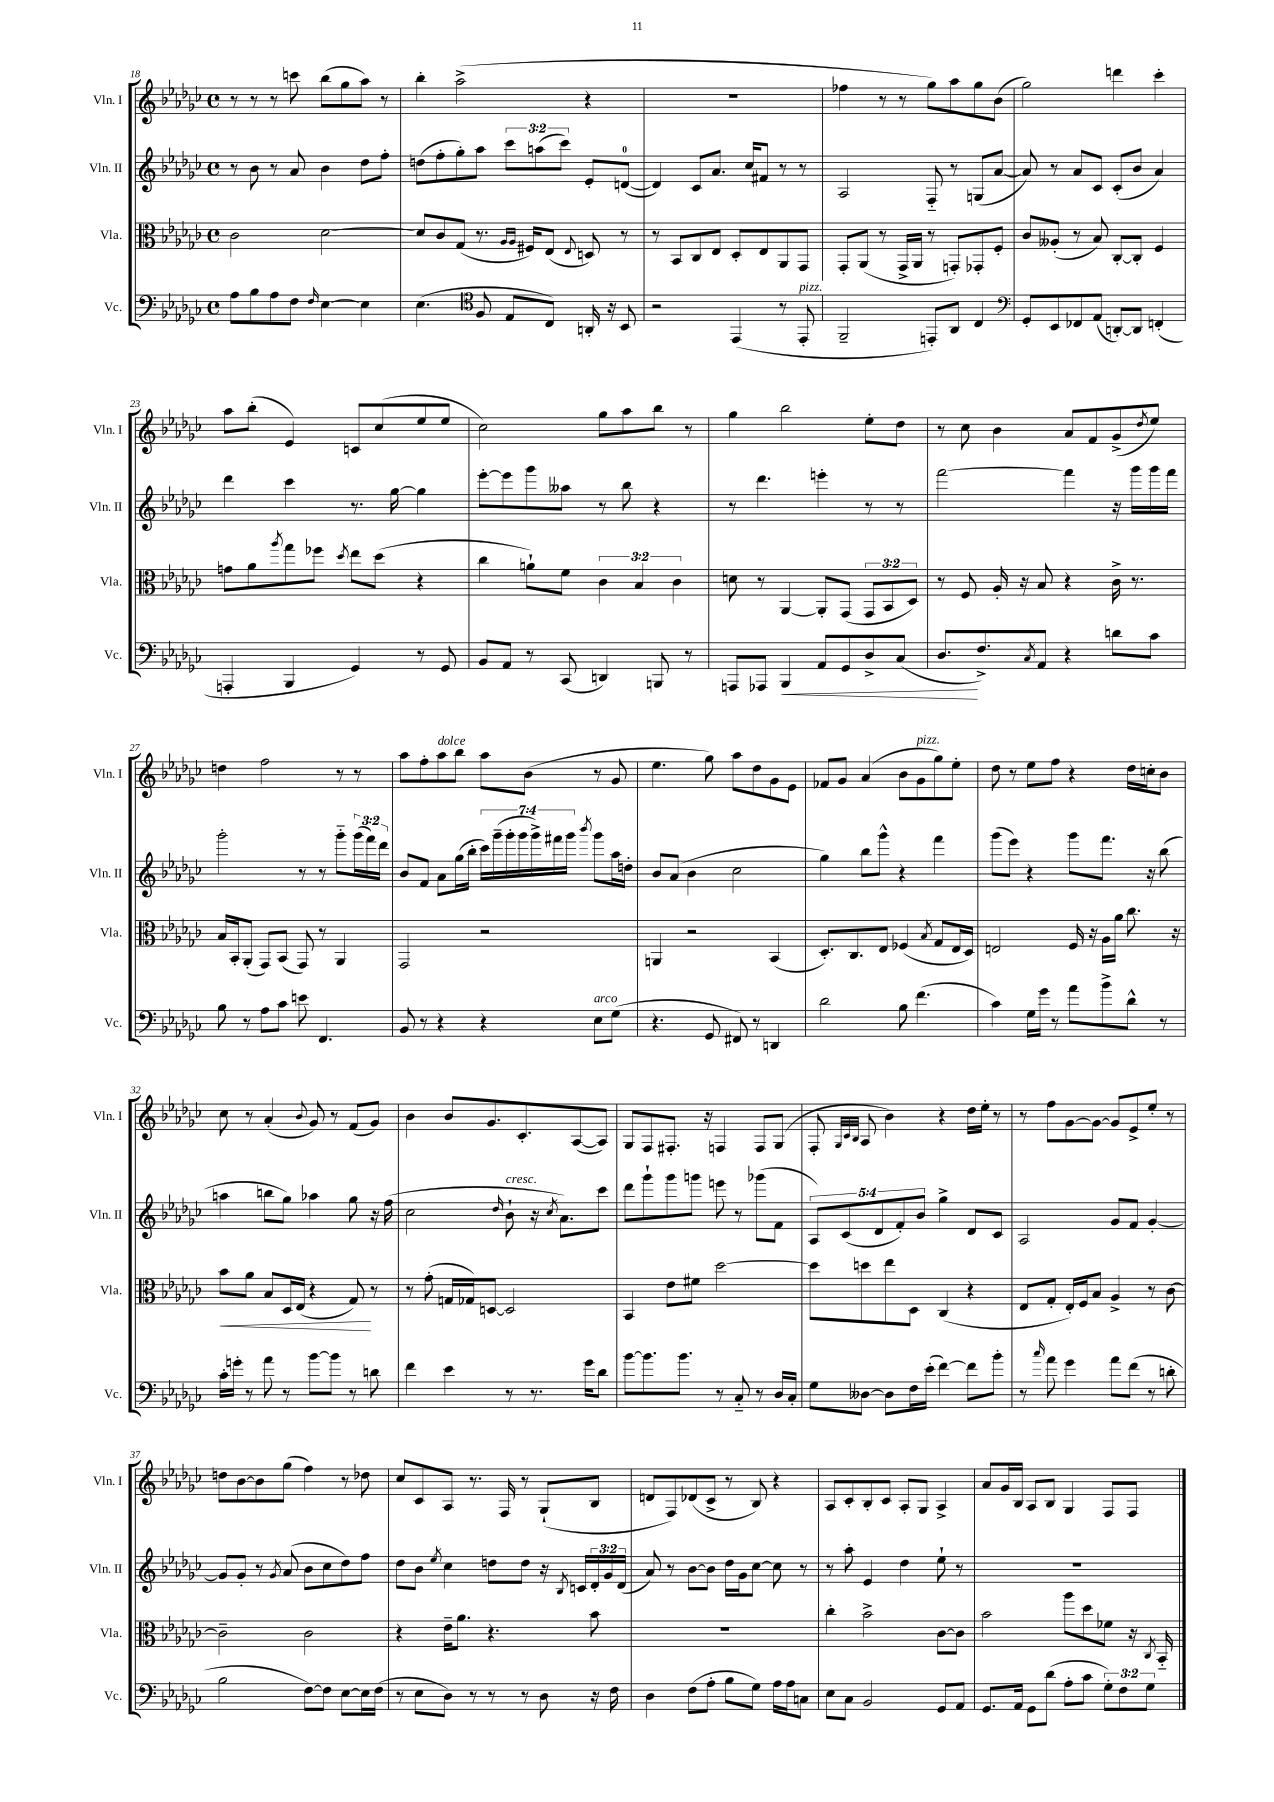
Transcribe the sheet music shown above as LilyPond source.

<<
\new StaffGroup <<
\new Staff = "s0" \with { instrumentName = "Vln. I" shortInstrumentName = "Vln. I" } {
    \clef treble \key ges \major \defaultTimeSignature \time 4/4
    r8 r8 r8 c'''8 bes''8( ges''8 aes''8) r8 |
    bes''4-. aes''2->( r4 |
    R1 |
    fes''4 r8 r8 ges''8) aes''8 ges''8 bes'8( |
    ges''2) d'''4 ces'''4-. |
    aes''8 bes''8-.( ees'4) c'8 ces''8( ees''8 ees''8 |
    ces''2) ges''8 aes''8 bes''8 r8 |
    ges''4 bes''2 ees''8-. des''8 |
    r8 ces''8 bes'4 aes'8 f'8 ges'8->( \acciaccatura { des''8 } ees''8) |
    d''4 f''2 r8 r8 |
    aes''8 f''8-. aes''8^\markup { \italic "dolce" } bes''8 aes''8 bes'8( r8 ges'8 |
    ees''4. ges''8) aes''8 des''8 ges'8 ees'8 |
    fes'8 ges'8 aes'4( bes'8 ges'8^\markup { \italic "pizz." } ges''8) ees''8-. |
    des''8 r8 ees''8 f''8 r4 des''16 c''16-. bes'8 |
    ces''8 r8 aes'4-.( \appoggiatura { bes'8 } ges'8) r8 f'8( ges'8) |
    bes'4 bes'8 ges'8. ces'8.-. aes8~( aes8) |
    ges8 f8 fis8.-. r16 f4 f8 ges8( |
    f8-. \grace { ges32 ces'32 bes32 } aes8 bes'4) r4 des''16 ees''16-. r8 |
    r8 f''8 ges'8~ ges'8~ ges'8 ees'8-> ees''8-. r8 |
    d''8 bes'8~ bes'8 ges''8( f''4) r8 des''8 |
    ces''8 ces'8 aes8 r8. f16 r8 ges8-!( bes8 |
    d'8 f8) des'8( ces'8-> r8 bes8) r4 |
    aes8 ces'8-. bes8-. ces'8 aes8-. ges8 aes4-> |
    aes'8 ges'16 bes16 aes8 bes8 ges4 f8 f8 \bar "|." |
}
\new Staff = "s1" \with { instrumentName = "Vln. II" shortInstrumentName = "Vln. II" } {
    \clef treble \key ges \major \defaultTimeSignature \time 4/4 \override Staff.TupletNumber.text = #tuplet-number::calc-fraction-text
    r8 bes'8 r8 aes'8 bes'4 des''8 f''8-. |
    d''8( f''8-. ges''8-.) aes''8 \tuplet 3/2 { ces'''8 a''8( ces'''8) } ees'8-. d'8-0~( |
    d'4) ces'8 aes'8. ces''16 fis'8 r8 r8 |
    aes2 f8-_ r8 g8( aes'8~ |
    aes'8) r8 aes'8 ces'8 ces'8-.( bes'8 aes'4) |
    des'''4 ces'''4 r8. ges''16~ ges''4 |
    ees'''8~-. ees'''8 ges'''8 aeses''8 r8 bes''8 r4 |
    r8 des'''4. e'''4-. r8 r8 |
    f'''2~ f'''4 r16 ges'''16 ges'''16 f'''16 |
    ges'''2-. r8 r8 ges'''8-_ \tuplet 3/2 { ges'''16( f'''16) des'''16 } |
    bes'8 f'8 aes'8 ges''16( bes''16-. \tuplet 7/4 { ces'''16) ges'''16--( ges'''16-. ges'''16 ges'''16->) fis'''16 ges'''16 } \acciaccatura { bes'''8 } ges'''8 aes''16 d''16-. |
    bes'8 aes'8( bes'4 ces''2 |
    ges''4) bes''8 ges'''8-^ r4 f'''4 |
    ges'''8( ees'''8) r4 ges'''8 f'''8. r16 bes''8( |
    a''4 b''8 ges''8) aes''4 ges''8 r16 f''16( |
    ces''2 \grace { des''16 } bes'8-!^\markup { \italic "cresc." } r16 \acciaccatura { ces''8 } aes'8.) ces'''8 |
    des'''8 ges'''8-! ges'''8 g'''8 e'''8 r8 ges'''8( f'8 |
    \tuplet 5/4 { aes8) ces'8( des'8 f'8-.) bes'8 } ges''4-> des'8 ces'8 |
    aes2 ges'8 f'8 ges'4~-. |
    ges'8 ges'8-. r8 \acciaccatura { ges'8 } aes'8( bes'8 ces''8 des''8) f''8 |
    des''8 bes'8 \acciaccatura { ees''8 } ces''4 d''8 d''8 r16 \acciaccatura { bes8 } c'16 \tuplet 3/2 { des'16-. ges'16 des'16( } |
    aes'8) r8 bes'8~ bes'8 des''16 ges'16 ces''8~ ces''8 r8 |
    r8 aes''8-. ees'4 des''4 ees''8-! r8 |
    R1 \bar "|." |
}
\new Staff = "s2" \with { instrumentName = "Vla." shortInstrumentName = "Vla." } {
    \clef alto \key ges \major \defaultTimeSignature \time 4/4 \override Staff.TupletNumber.text = #tuplet-number::calc-fraction-text
    ces'2 des'2~ |
    des'8 ces'8 ges8( r8. \grace { aes16 aes16 } fis16) ees8( \appoggiatura { ees8 } d8) r8 |
    r8 bes,8 ces8 ees8 des8-. ees8 aes,8 ges,8 |
    ges,8-. aes,8( r8 ges,16-> aes,16 r8 g,8-.) ges,8-. f8-. |
    ces'8 aeses8-.( r8 bes8) ces8~-. ces8-. f4 |
    g'8 aes'8 \acciaccatura { aes''8 } ges''8 fes''8 \acciaccatura { des''8 } ees''8 des''8( r4 |
    ces''4 a'8-!) f'8 \tuplet 3/2 { ces'4 bes4 ces'4 } |
    d'8 r8 aes,4~ aes,8-. ges,8( \tuplet 3/2 { ges,8 bes,8 des8) } |
    r8 f8 aes16-. r16 bes8 r4 ces'16-> r8. |
    bes16 bes,16-. aes,8-.( ges,8) bes,8( ges,8) r8 aes,4 |
    ges,2 r2 |
    a,4 r2 bes,4( |
    des8.-.) ces8. ees8 fes4( \acciaccatura { bes8 } ges8 ees16 des16) |
    e2 f16 r16 aes16 aes'16 ces''8. r16 |
    bes'8\< aes'8 bes8 des16 ees16( r4 ges8\!) r8 |
    r8 ges'8-.( g16 ges16) d8~ d2 |
    bes,4 ees'8 fis'8 des''2~ |
    des''8 d''8 ees''8 des8 ces4( r4 |
    ees8 ges8-. ees16-.) f16 bes8 aes4-> r8 ces'8~ |
    ces'2-- ces'2 |
    r4 ees'16-- aes'8. r4. bes'8 |
    R1 |
    ces''4-. bes'2-> ces'8~ ces'8 |
    bes'2 aes''8 des''8 fes'8 r16 \acciaccatura { ces8 } bes,16-_ \bar "|." |
}
\new Staff = "s3" \with { instrumentName = "Vc." shortInstrumentName = "Vc." } {
    \clef bass \key ges \major \defaultTimeSignature \time 4/4 \override Staff.TupletNumber.text = #tuplet-number::calc-fraction-text
    aes8 bes8 aes8 f8 \grace { f16 } ees4~ ees4 |
    ees4.( \clef tenor f8 ees8 ces8) a,16-. r16 bes,8 |
    r2 ees,4( r8 ees,8-.^\markup { \italic "pizz." } |
    f,2-- e,8-.) aes,8 ces4 |
    \clef bass ges,8-. ees,8 fes,8 aes,8( d,8~-.) d,8 f,4-.( |
    a,,4-. bes,,4 ges,4) r8 ges,8 |
    bes,8 aes,8 r8 ces,8( d,4) b,,8 r8 |
    a,,8 aes,,8 bes,,4\< aes,8 ges,8 des8-> ces8( |
    des8.\! f8.->) \acciaccatura { ces8 } aes,8 r4 d'8 ces'8 |
    bes8 r8 aes8 ces'8 e'8 f,4. |
    bes,8 r8 r4 r4 ees8^\markup { \italic "arco" } ges8( |
    r4. ges,8 fis,8) r8 d,4 |
    des'2 bes8 f'4.( |
    ces'4) ges16 ges'16 r8 aes'8 bes'8-> des'8-^ r8 |
    ces'16-. g'16-. r8 aes'8 r8 bes'8~ bes'8 r8 d'8 |
    f'4 ees'4 r8 r8. ges'16 des'8 |
    bes'8~ bes'8. bes'8. r8 ces8-_ r8 des16 ces16-. |
    ges8 deses8~ deses8 f16 ees'16-.( f'4~) f'8 bes'8-. |
    r8 \grace { ces''16 } aes'8 ges'4 aes'8 f'8( r8 d'8-. |
    bes2 f8~) f8 ees8~ ees16 f16( |
    r8 ees8 des8) r8 r8 r8 des8 r16 f16 |
    des4 f8( aes8-. bes8 ges8) aes16 aes16 c8 |
    ees8 ces8 bes,2 ges,8 aes,8 |
    ges,8. aes,16 ges,8 des'8( aes8-. ces'8 \tuplet 3/2 { ges8-.) f8 ges8 } \bar "|." |
}
>>
>>
\layout { \context { \Score currentBarNumber = #18 } }
